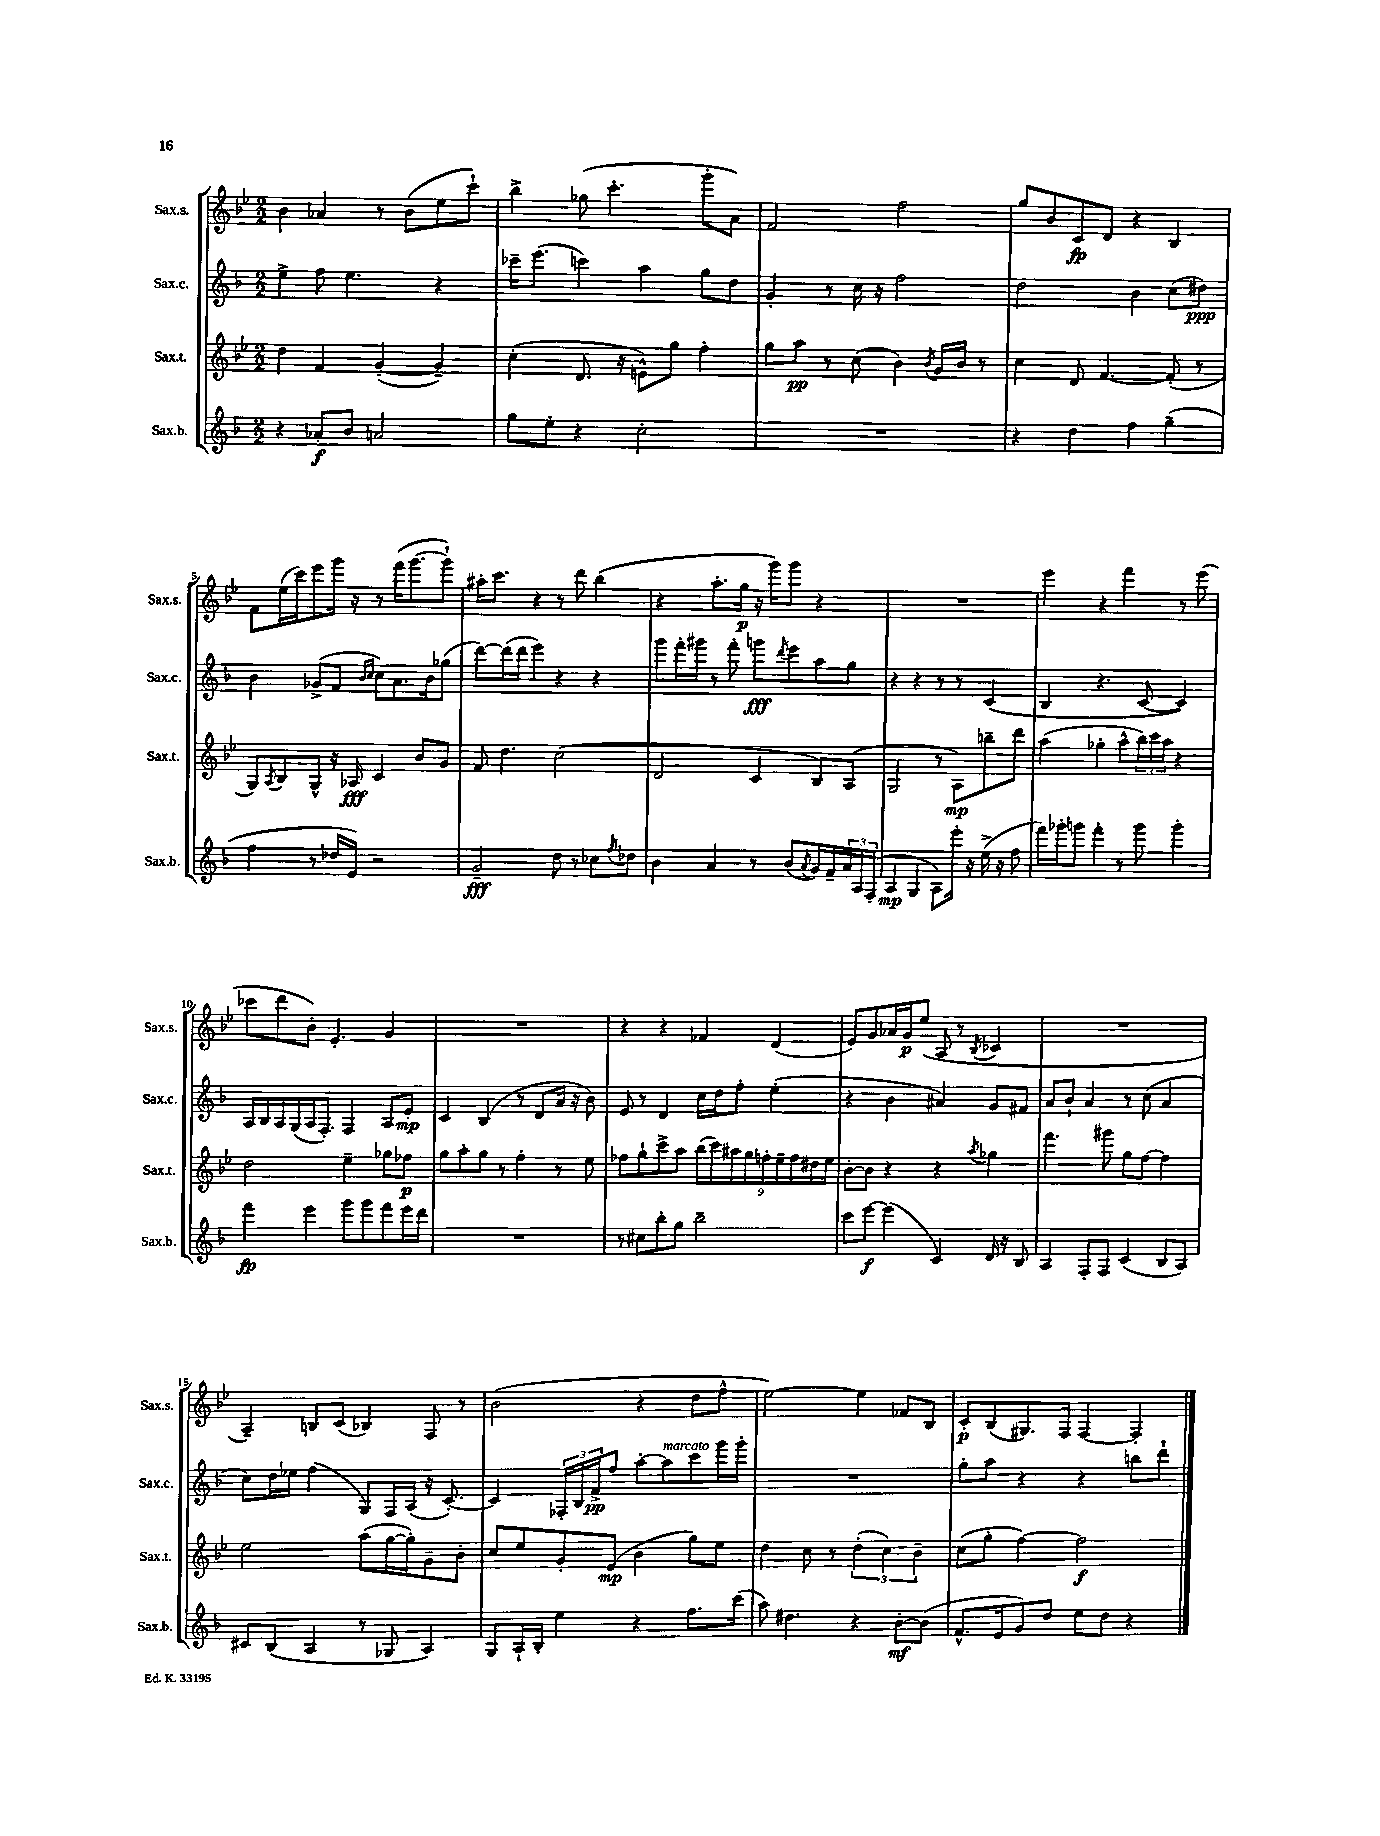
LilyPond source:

<<
\new StaffGroup <<
\new Staff = "s0" \with { instrumentName = "Sax.s." shortInstrumentName = "Sax.s." } {
    \clef treble \key bes \major \numericTimeSignature \time 2/2
    bes'4 aes'4 r8 bes'8( ees''8 c'''8-!) |
    bes''4-> ges''8( c'''4.-. g'''8-. a'8) |
    f'2 f''2 |
    g''8 bes'8 c'8\fp d'8 r4 bes4 |
    f'8 ees''16( c'''16) ees'''8 g'''16 r16 r8 f'''16( g'''8.~ g'''8-!) |
    ais''16-. c'''8. r4 r8 d'''8 bes''4( |
    r4 a''8.-. g''16\p r16 g'''16) g'''8 r4 |
    R1 |
    ees'''4 r4 f'''4 r8 ees'''8( |
    ces'''8 d'''8 bes'8-.) ees'4.-. g'4 |
    R1 |
    r4 r4 fes'4 d'4( |
    ees'8) g'8 aes'16 g'16\p ees''8( a8 r8 \acciaccatura { bes8 } ces'4 |
    R1 |
    a4--) b8 c'8( bes4) f8 r8 |
    bes'2( r4 d''8 f''8-^ |
    ees''2~) ees''4 fes'8 bes8 |
    c'8-.\p bes8( gis8.) f16 f4~ f4-. \bar "|." |
}
\new Staff = "s1" \with { instrumentName = "Sax.c." shortInstrumentName = "Sax.c." } {
    \clef treble \key f \major \numericTimeSignature \time 2/2
    e''4-> f''8 e''4. r4 |
    ces'''16-- e'''8.( c'''4) a''4 g''8 d''8 |
    g'4-. r8 c''16 r16 f''2 |
    d''2 bes'4 c''8( dis''8\ppp) |
    bes'4 ges'8->( f'8 \grace { bes'16 c''16 } c''8) a'8. bes'16 ges''8( |
    d'''8~) d'''16( d'''16 e'''4) r4 r4 |
    g'''8 f'''16-. gis'''16 r8 f'''8-. g'''8\fff \acciaccatura { d'''8 } e'''8 a''8 g''8 |
    r4 r4 r8 r8 c'4( |
    bes4 r4. c'8~ c'4) |
    a16 bes16 a16 g16( a16 f8.-.) f4 a8 e'8-.\mp |
    c'4 bes4( r8 d'8 a'16 r16 bes'8) |
    e'8 r8 d'4 c''16 d''16 f''8-. e''4-.( |
    r4 bes'4 ais'4) g'8 fis'8 |
    a'8 bes'8-! a'4 r8 c''8( a'4 |
    c''8) d''16 ees''16 f''4( g8) f16 a16( r16 c'8.~-.) |
    c'4 \tuplet 3/2 { fes16-. bes16 f'16->\pp } f''8 a''8~-. a''8^\markup { \italic "marcato" } c'''8 g'''16 g'''16-. |
    R1 |
    g''8-. a''8 r4 r4 b''8 d'''8-! \bar "|." |
}
\new Staff = "s2" \with { instrumentName = "Sax.t." shortInstrumentName = "Sax.t." } {
    \clef treble \key bes \major \numericTimeSignature \time 2/2
    d''4 f'4 g'4~-.( g'4--) |
    c''4-.( d'8. r16 e'8-^) g''8 f''4-. |
    g''8 a''8\pp r8 c''8( bes'4) \acciaccatura { bes'8 } g'16 bes'16 r8 |
    c''4 d'8 f'4.~ f'8-.( r8 |
    g8) \acciaccatura { a8 } bes8 g8-^ r16 aes16\fff c'4 bes'8 g'8 |
    f'8 d''4. c''2( |
    d'2 c'4 bes8) a8( |
    g2 r8 a8\mp) b''8-- d'''8 |
    a''4( ges''4-. a''8-^ \tuplet 3/2 { bes''16) c'''16 a''16 } r4 |
    d''2 ees''4-- ges''8 fes''8\p |
    g''8 a''8-. g''8 r8 f''4-. r8 ees''8 |
    fes''8 g''8-! c'''8-> a''8 \tuplet 9/8 { bes''16( c'''16) ais''16 g''16 f''16-. ees''16-- f''16 dis''16 ees''16 } |
    bes'8~-. bes'8 r4 r4 \acciaccatura { a''8 } ges''4 |
    f'''4. gis'''8 g''8 f''8~ f''4 |
    ees''2 a''8( g''16~ g''16-.) g'8-- bes'8-. |
    c''8 ees''8 g'8-. ees'8\mp( bes'4 g''8) ees''8 |
    d''4 c''8 r8 \tuplet 3/2 { d''4-.( c''4) bes'4-- } |
    c''8( g''8-. f''4~) f''2\f \bar "|." |
}
\new Staff = "s3" \with { instrumentName = "Sax.b." shortInstrumentName = "Sax.b." } {
    \clef treble \key f \major \numericTimeSignature \time 2/2
    r4 aes'8-.\f bes'8 a'2 |
    g''8 e''8-. r4 c''2-. |
    R1 |
    r4 d''4 f''4 g''4--( |
    f''4 r8 des''16 e'16) r2 |
    g'2--\fff d''8 r8 ces''8 \acciaccatura { f''8 } des''8 |
    bes'4 a'4 r8 bes'8( \acciaccatura { a'8 } g'16) f'16-- \tuplet 3/2 { a'16 a16 f16-.( } |
    a4\mp g4 a8) e'''16-. r16 e''16->( r16 f''8 |
    f'''16) ges'''16-. g'''8 f'''4-. r8 g'''8 g'''4-. |
    f'''4\fp e'''4 g'''8 g'''8 f'''8 e'''16 d'''16 |
    R1 |
    r8 cis''8 bes''8-. g''8 bes''2-- |
    c'''8 e'''8~\f e'''4( c'4) d'16 r16 bes8 |
    a4 f8-. f8 c'4( bes8 a8) |
    cis'8 bes8( a4 r8 ges8 a4) |
    g8 a16-! bes16-. e''4 r4 f''8. c'''16( |
    a''8) dis''4. r4 bes'8~-.\mf bes'8( |
    f'8.-^ e'16 g'8) d''8 e''8 d''8 r4 \bar "|." |
}
>>
>>
